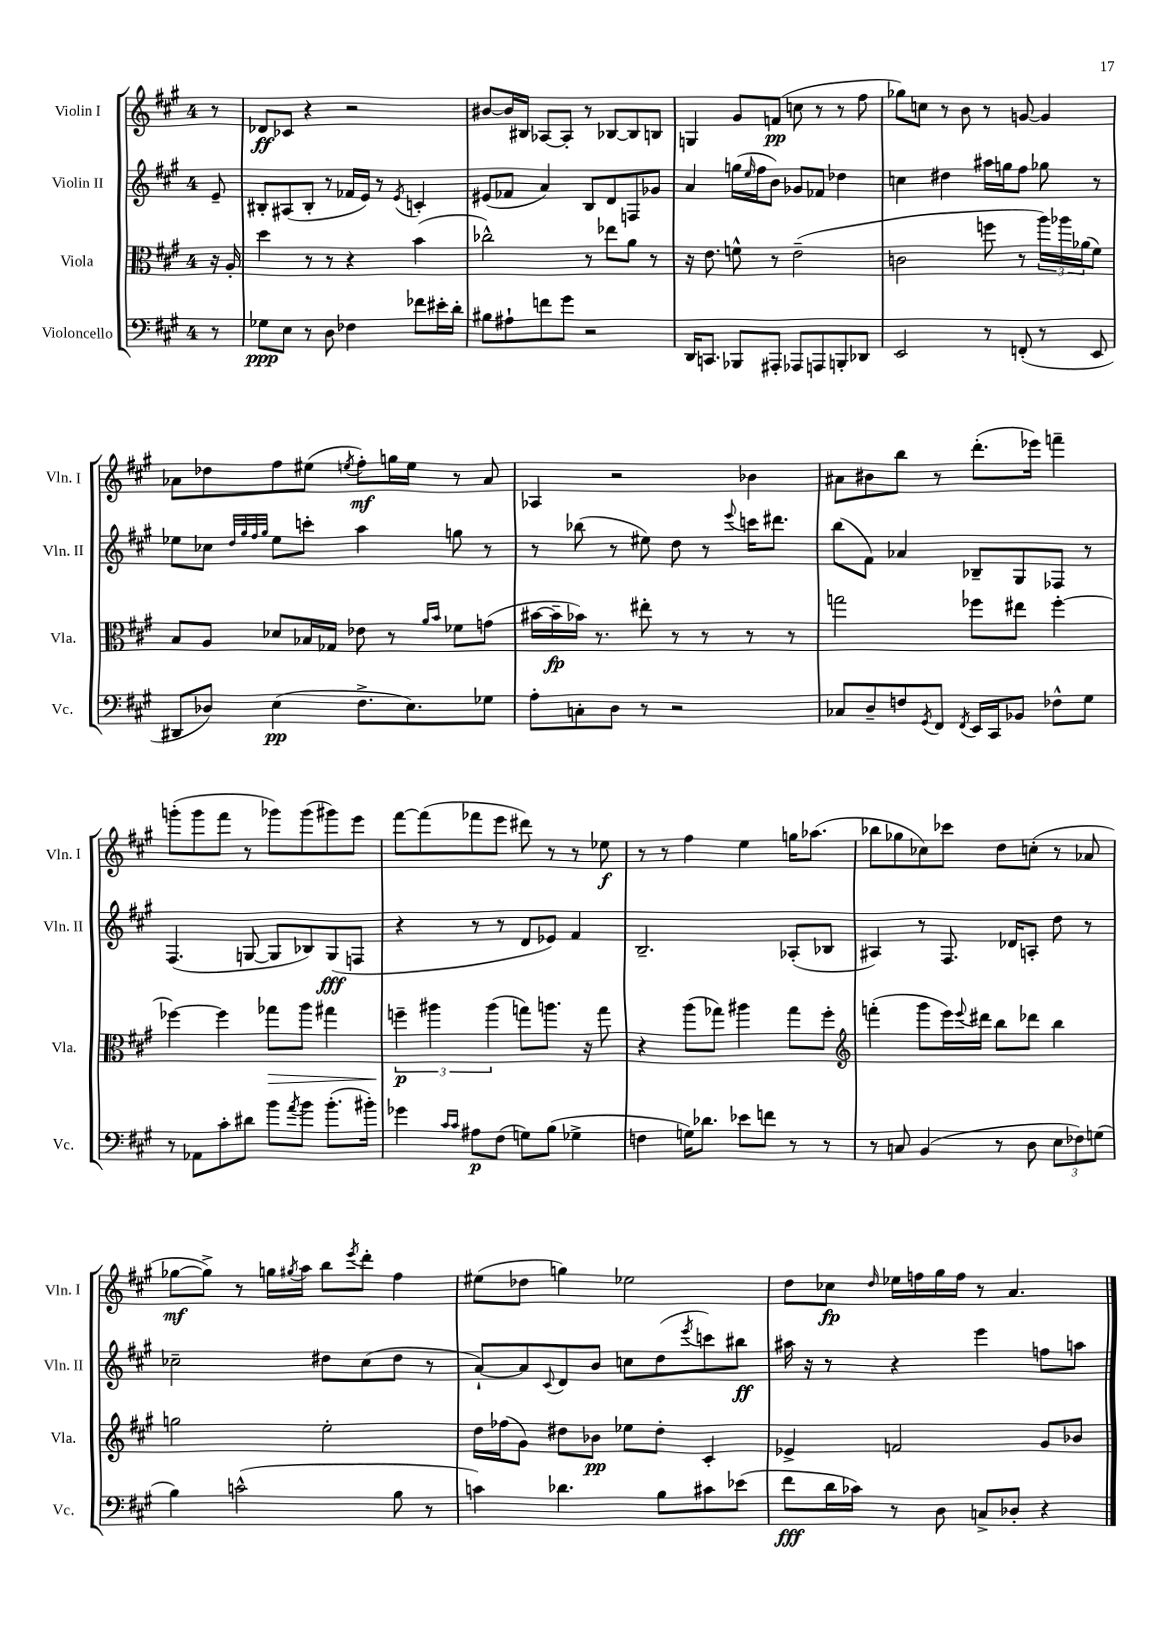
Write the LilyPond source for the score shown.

<<
\new StaffGroup <<
\new Staff = "s0" \with { instrumentName = "Violin I" shortInstrumentName = "Vln. I" } {
    \clef treble \key a \major \once \override Staff.TimeSignature.style = #'single-digit \time 4/4 \partial 8
    r8 |
    des'8\ff ces'8 r4 r2 |
    bis'8~ bis'16 bis16 aes8~ aes8-. r8 bes8~ bes8 b8 |
    g4 gis'8 f'8\pp( c''8 r8 r8 fis''8 |
    ges''8) c''8 r8 b'8 r8 g'8~ g'4 |
    aes'8 des''8 fis''8 eis''8( \acciaccatura { e''8 } fis''8-.\mf) g''16 e''16 r8 aes'8 |
    aes4 r2 bes'4 |
    ais'8 bis'8 b''8 r8 d'''8.-.( ees'''16) f'''4-- |
    g'''8-.( g'''8 fis'''8 r8 ges'''8) ges'''8( gis'''8) e'''8 |
    fis'''8~ fis'''8( fes'''8 e'''8 dis'''8) r8 r8 ees''8\f |
    r8 r8 fis''4 e''4 g''16 aes''8.( |
    bes''8 ges''8 ces''8) ces'''8 d''8 c''8-.( r8 aes'8 |
    ges''8~\mf ges''8->) r8 g''16 \acciaccatura { gis''8 } a''16 b''8 \acciaccatura { e'''8 } d'''8-. fis''4 |
    eis''8( des''8 g''4) ees''2 |
    d''8 ces''8\fp \grace { d''16 } ees''16 f''16 gis''16 f''16 r8 a'4. \bar "|." |
}
\new Staff = "s1" \with { instrumentName = "Violin II" shortInstrumentName = "Vln. II" } {
    \clef treble \key a \major \once \override Staff.TimeSignature.style = #'single-digit \time 4/4 \partial 8
    e'8-- |
    bis8-. ais8( bis8-. r8 fes'16 e'16) r8 \acciaccatura { e'8 } c'4-. |
    eis'8( fes'8 a'4) b8 d'8 f8 ges'8 |
    a'4 g''16( \grace { e''16 } fis''16 b'8) ges'8 fes'8 des''4 |
    c''4 dis''4 ais''16 g''16 fis''8 ges''8 r8 |
    ees''8 ces''8 \grace { d''32 gis''32 fis''32 gis''32 } ees''8 c'''8-. a''4 g''8 r8 |
    r8 bes''8( r8 eis''8) d''8 r8 \appoggiatura { e'''8 } c'''16 dis'''8. |
    b''8( fis'8) aes'4 bes8-- gis8 fes8 r8 |
    fis4.( g8~ g8 bes8) g8\fff( f8 |
    r4 r8 r8 d'8 ees'8) fis'4 |
    b2.-- aes8-.( bes8 |
    ais4) r8 fis8. des'16 a8-. d''8 r8 |
    ces''2-- dis''8 ces''8( dis''8 r8 |
    a'8~-!) a'8 \appoggiatura { cis'8 } d'8 b'8 c''8 d''8( \acciaccatura { e'''8 } c'''8) bis''8\ff |
    ais''16 r16 r8 r4 e'''4 f''8 a''8 \bar "|." |
}
\new Staff = "s2" \with { instrumentName = "Viola" shortInstrumentName = "Vla." } {
    \clef alto \key a \major \once \override Staff.TimeSignature.style = #'single-digit \time 4/4 \partial 8
    r16 a16-. |
    d''4 r8 r8 r4 b'4( |
    ces''2-^) r8 ees''8 a'8 r8 |
    r16 e'8. f'8-^ r8 e'2--( |
    c'2 f''8 r8 \tuplet 3/2 { a''16) aes''16 aes'16( } fis'8) |
    b8 a8 des'8 bes16 ges16 ees'8 r8 \grace { a'16 b'16 } fes'8 g'8( |
    bis'16~ bis'16--\fp bes'16) r8. eis''8-. r8 r8 r8 r8 |
    g''2 fes''8 eis''8 fes''4~-. |
    fes''4~ fes''4 ges''8\> a''8 gis''4 |
    \tuplet 3/2 { f''4--\p\! ais''4 ais''4( } g''8) a''8. r16 g''8 |
    r4 a''8( ges''8) ais''4 ges''8 fis''8-. |
    \clef treble f'''4-.( gis'''8 e'''16) \appoggiatura { e'''8 } dis'''16 b''8 des'''8 b''4 |
    g''2 e''2-. |
    d''16 fes''16( gis'8) dis''8 bes'8\pp ees''8 dis''8-. cis'4-. |
    ees'4-> f'2 gis'8 bes'8 \bar "|." |
}
\new Staff = "s3" \with { instrumentName = "Violoncello" shortInstrumentName = "Vc." } {
    \clef bass \key a \major \once \override Staff.TimeSignature.style = #'single-digit \time 4/4 \partial 8
    r8 |
    ges8\ppp e8 r8 d8 fes4 fes'8 eis'16-. d'16-. |
    bis8 ais8-! f'8 gis'8 r2 |
    d,16 c,8. bes,,8 ais,,8-. aes,,8 a,,8 b,,8-. des,8 |
    e,2 r8 f,8-.( r8 e,8 |
    dis,8 des8) e4\pp( fis8.-> e8.) ges8 |
    a8-. c8-. d8 r8 r2 |
    ces8 d8-- f8 \acciaccatura { gis,8 } fis,8 \acciaccatura { fis,8 } e,16 cis,16 bes,8 fes8-^ gis8 |
    r8 aes,8 cis'8-. dis'8 b'8 \acciaccatura { a'8 } b'8 b'8.-.( bis'16-.) |
    ges'4 \grace { cis'16 cis'16 } ais8\p fis8( g8) b8( ges4-> |
    f4 g16) des'8. ees'8 f'8 r8 r8 |
    r8 c8 b,4( r8 d8 \tuplet 3/2 { e8 fes8) g8( } |
    b4) c'2-^( b8 r8 |
    c'4) des'4. b8 cis'8 ees'8( |
    fis'8\fff d'16 ces'16) r8 d8 c8-> des8-. r4 \bar "|." |
}
>>
>>
\layout { \context { \Score \remove "Bar_number_engraver" } }
